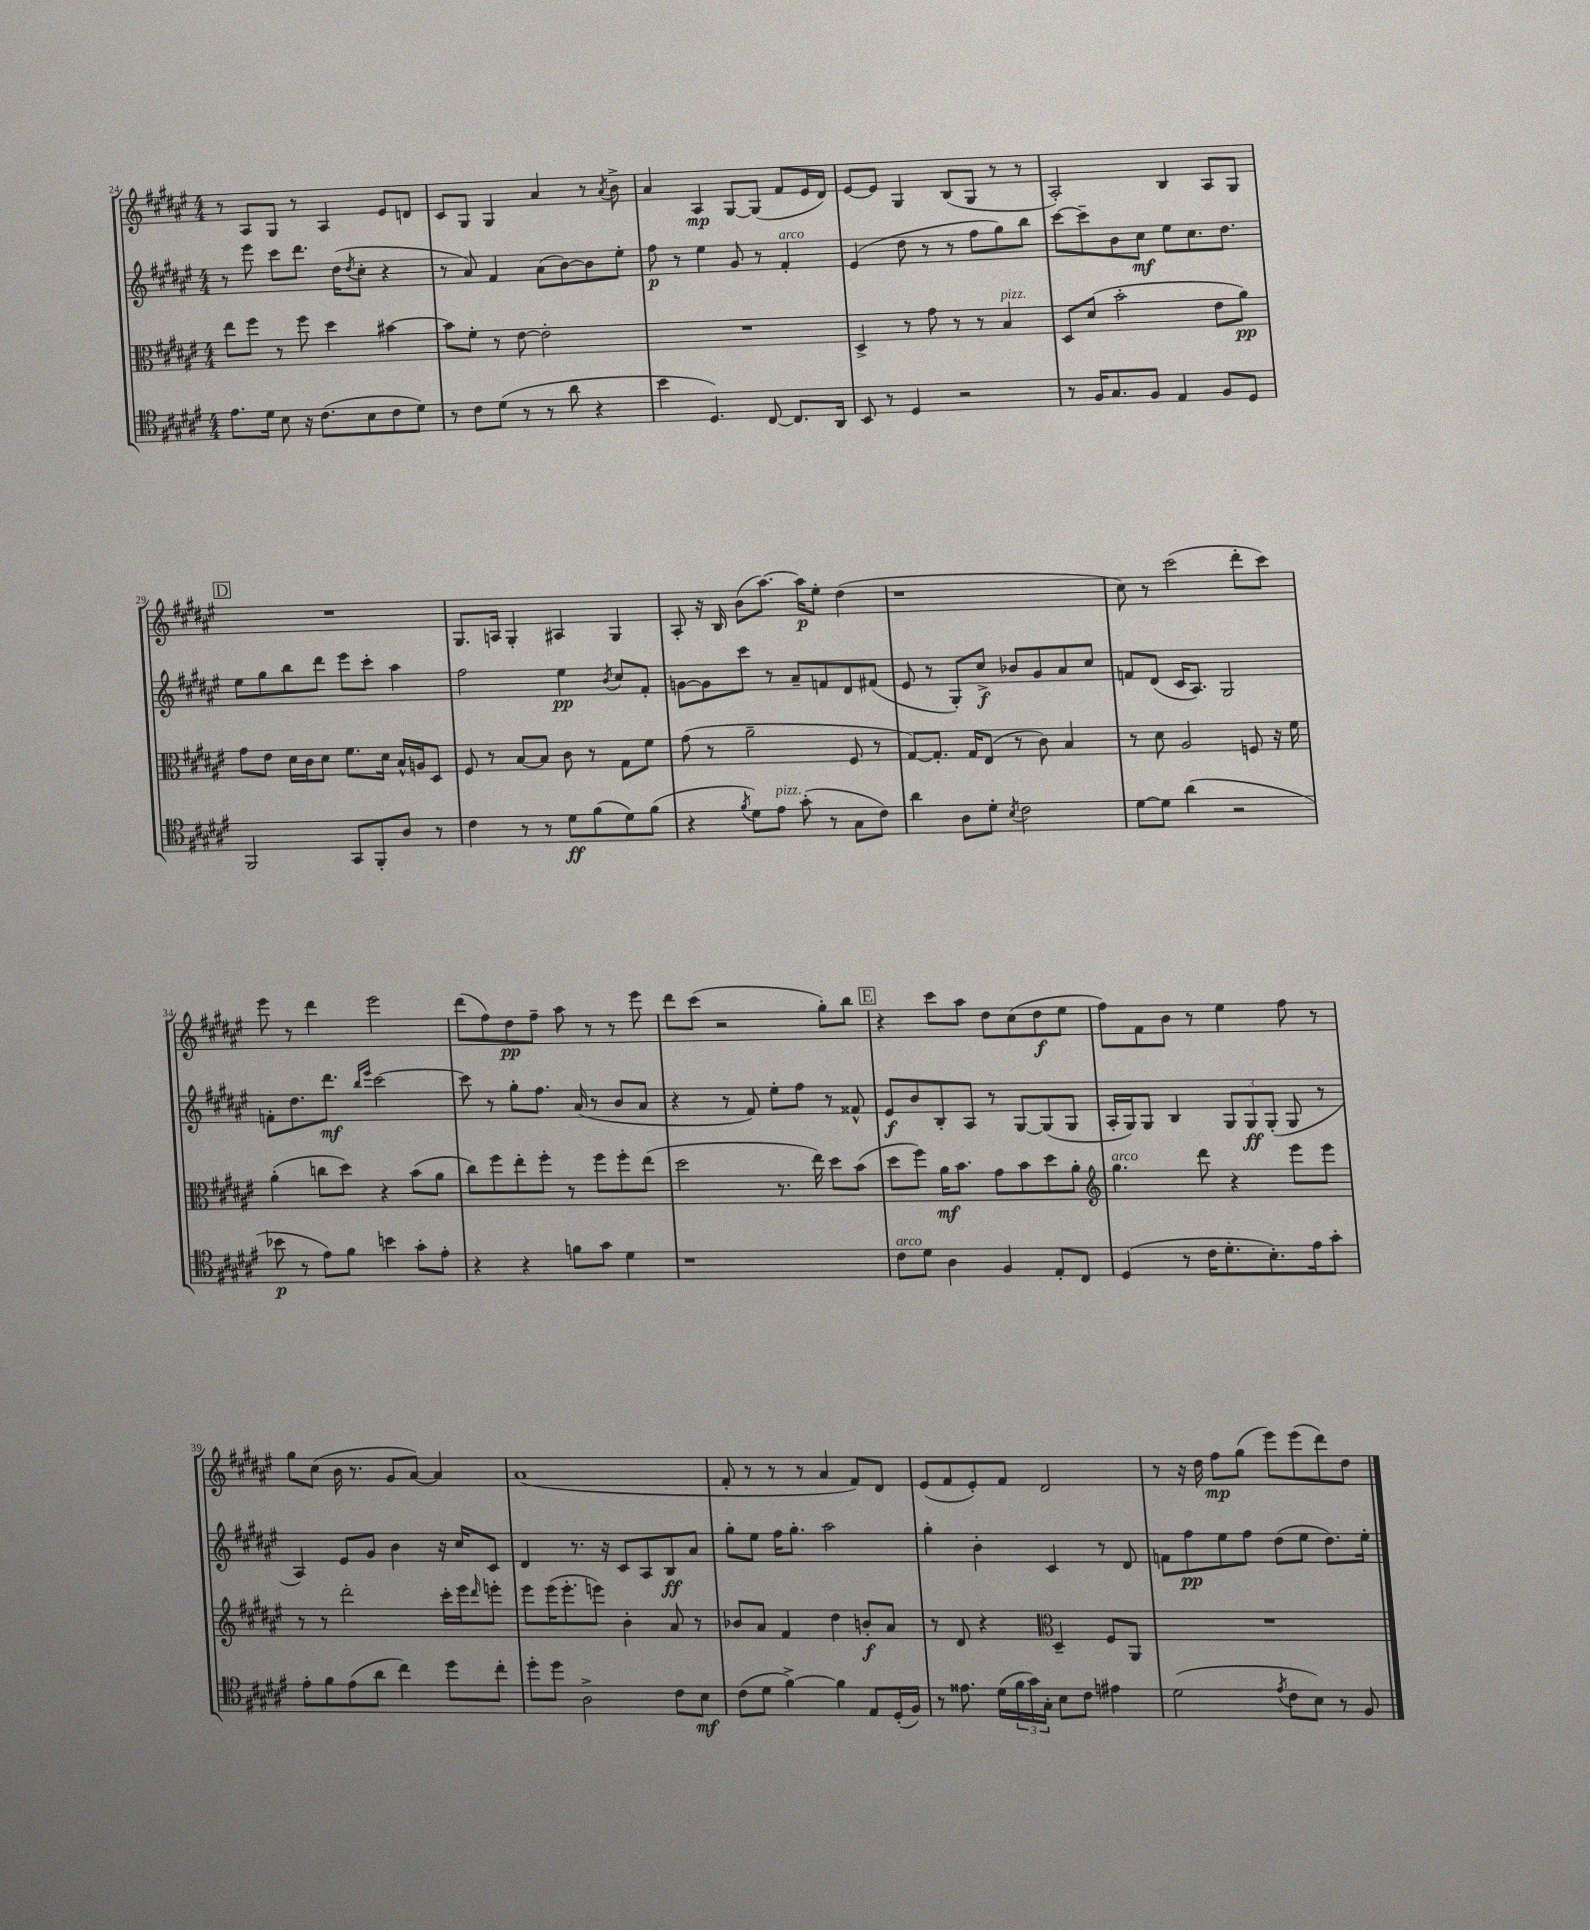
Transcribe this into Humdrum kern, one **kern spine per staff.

**kern	**dynam	**kern	**dynam	**kern	**dynam	**kern	**dynam
*part4	*part4	*part3	*part3	*part2	*part2	*part1	*part1
*staff4	*staff4	*staff3	*staff3	*staff2	*staff2	*staff1	*staff1
*clefC4	*	*clefC3	*	*clefG2	*	*clefG2	*
*k[f#c#g#d#a#e#]	*	*k[f#c#g#d#a#e#]	*	*k[f#c#g#d#a#e#]	*	*k[f#c#g#d#a#e#]	*
*M4/4	*	*M4/4	*	*M4/4	*	*M4/4	*
=24	=24	=24	=24	=24	=24	=24	=24
8.e#\L	.	8ee#\L	.	8r	.	8r	.
.	.	8ff#\J	.	8eee#\	.	8A#/L	.
16d#\Jk	.	.	.	.	.	.	.
8B\	.	8r	.	8ccc#\L	.	8G#/J	.
16r	.	8ff#\	.	8.ddd#\J	.	8r	.
(8.c#\L	.	.	.	.	.	.	.
.	.	4dd#\	.	.	.	4A#/	.
.	.	.	.	(16dd#\KL	.	.	.
.	.	.	.	8qdd#/	.	.	.
8B\	.	.	.	8cc#'\J	.	.	.
8c#\	.	[4b#X\	.	4r	.	8e#/L	.
8d#\J)	.	.	.	.	.	8dn/J	.
=25	=25	=25	=25	=25	=25	=25	=25
8r	.	8b#\L]	.	8r	.	8c#/L	.
8c#\L	.	8f#'\J	.	8a#/)	.	8G#/J	.
(8d#\J	.	8r	.	4f#/	.	4G#/	.
8r	.	[8e#\	.	.	.	.	.
8r	.	2e#'\]	.	(8a#\L	.	4a#/	.
8a#\	.	.	.	[8b\)	.	.	.
4r	.	.	.	8b\]	.	8r	.
.	.	.	.	.	.	8qa#/	.
.	.	.	.	8ee#'\J	.	8b^\	.
=26	=26	=26	=26	=26	=26	=26	=26
4b\	.	1r	.	8ff#\	p	4a#/	.
.	.	.	.	8r	.	.	.
4.D#/)	.	.	.	4ee#\	.	4A#/	mp
.	.	.	.	8g#/	.	[8G#/L	.
[8C#/	.	.	.	8r	.	(8G#/J]	.
!	!	!	!	!LO:TX:a:i:t=arco	!	!	!
8.C#/L]	.	.	.	4f#'/	.	8f#/L	.
.	.	.	.	.	.	16e#/L	.
16AA#/Jk	.	.	.	.	.	16d#/JJ)	.
=27	=27	=27	=27	=27	=27	=27	=27
8BB/	.	4D#^/	.	(4e#/	.	[8e#/L	.
8r	.	.	.	.	.	8e#/J]	.
4D#/	.	8r	.	8dd#\	.	4G#/	.
.	.	8g#\	.	8r	.	.	.
2r	.	8r	.	8r	.	(8B/L	.
.	.	8r	.	8ff#\L	.	8G#/J	.
!	!	!LO:TX:a:i:t=pizz.	!	!	!	!	!
.	.	4B/	.	8gg#\)	.	8r	.
.	.	.	.	8bb\J	.	8r	.
=28	=28	=28	=28	=28	=28	=28	=28
8r	.	8D#/L	.	[8ccc#\L	.	2A#'/)	.
16F#/KL	.	(8d#/J	.	8ccc#~\]	.	.	.
8.G#/	.	.	.	.	.	.	.
.	.	2b'\	.	8b\	.	.	.
8F#/J	.	.	.	8cc#\J	mf	.	.
4E#/	.	.	.	8ee#\L	.	4B/	.
.	.	.	.	8.cc#\	.	.	.
8F#/L	.	8e#\L	.	.	.	8A#/L	.
.	.	.	.	8.dd#\J	.	.	.
8D#/J	.	8a#\J)	pp	.	.	8G#/J	.
!!LO:LB:g=z
!!LO:REH:place=s1:t=D
=29	=29	=29	=29	=29	=29	=29	=29
2FF#/	.	8g#\L	.	8ee#\L	.	1r	.
.	.	8e#\J	.	8gg#\	.	.	.
.	.	16d#\LL	.	8bb\	.	.	.
.	.	16c#\J	.	.	.	.	.
.	.	8d#\J	.	8ddd#\J	.	.	.
8GG#/L	.	8.f#\L	.	8eee#\L	.	.	.
8FF#'/	.	.	.	8ccc#'\J	.	.	.
.	.	16d#\Jk	.	.	.	.	.
8A#/J	.	16B^^/LL	.	4aa#\	.	.	.
.	.	16An/J	.	.	.	.	.
8r	.	8D#/J	.	.	.	.	.
=30	=30	=30	=30	=30	=30	=30	=30
4c#\	.	8F#/	.	2ff#\	.	8.G#/L	.
.	.	8r	.	.	.	.	.
.	.	.	.	.	.	16An/Jk	.
8r	.	[8B/L	.	.	.	4G#'/	.
8r	.	8B/J]	.	.	.	.	.
8d#\L	ff	8c#\	.	4ee#\	pp	4A#X/	.
(8f#\	.	8r	.	.	.	.	.
.	.	.	.	8qb/	.	.	.
8d#\)	.	8G#\L	.	8cc#/L	.	4G#/	.
(8f#\J	.	8f#\J	.	8f#'/J	.	.	.
=31	=31	=31	=31	=31	=31	=31	=31
4r	.	(8g#\	.	[8gn\L	.	8A#'/	.
.	.	8r	.	8g\]	.	16r	.
.	.	.	.	.	.	16B/	.
8qf#/	.	.	.	.	.	.	.
8d#\L)	.	2a#~\	.	8ccc#\J	.	(8b\L	.
!LO:TX:a:i:t=pizz.	!	!	!	!	!	!	!
8e#\J	.	.	.	8r	.	[8.aa#\J)	.
(8g#'\	.	.	.	8a#~/L	.	.	.
.	.	.	.	.	.	16aa#\KL]	p
8r	.	.	.	8fn/	.	8ee#'\J	.
8G#\L	.	8F#/	.	8d#/	.	(4dd#\	.
8c#\J)	.	8r	.	(8f#X/J	.	.	.
=32	=32	=32	=32	=32	=32	=32	=32
4a#\	.	[8G#/L)	.	8e#/	.	1r	.
.	.	8.G#'/J]	.	8r	.	.	.
8A#\L	.	.	.	8G#'/L)	.	.	.
.	.	16G#/KL	.	.	.	.	.
8d#'\J	.	(8E#/J	.	8cc#^/J	f	.	.
8qB/	.	.	.	.	.	.	.
2c#\	.	8r	.	8b-X/L	.	.	.
.	.	8c#\)	.	8g#/	.	.	.
.	.	4B/	.	8a#/	.	.	.
.	.	.	.	8cc#/J	.	.	.
=33	=33	=33	=33	=33	=33	=33	=33
[8d#\L	.	8r	.	8fn/L	.	8cc#\)	.
8d#\J]	.	8d#\	.	(8d#/J	.	8r	.
(4a#\	.	2A#/	.	16c#/KL	.	(2ccc#\	.
.	.	.	.	8.A#/J)	.	.	.
2r	.	.	.	2G#/	.	.	.
.	.	8Fn/	.	.	.	8ddd#'\L	.
.	.	16r	.	.	.	8ccc#\J)	.
.	.	16f#\	.	.	.	.	.
!!LO:LB:g=z
=34	=34	=34	=34	=34	=34	=34	=34
8b-X\	p	(4a#'\	.	8fn'\L	.	8eee#\	.
8r	.	.	.	8.dd#\	.	8r	.
8e#\L)	.	8ccn\L	.	.	.	4ddd#\	.
.	.	.	.	8.ddd#\J	mf	.	.
8f#\J	.	8dd#\J)	.	.	.	.	.
.	.	.	.	16qqbb/LL	.	.	.
.	.	.	.	16qqeee#/JJ	.	.	.
4bn\	.	4r	.	[2ccc#\	.	2eee#\	.
8g#'\L	.	(8b\L	.	.	.	.	.
8e#'\J	.	8a#\J	.	.	.	.	.
=35	=35	=35	=35	=35	=35	=35	=35
4r	.	8cc#\L)	.	8ccc#\]	.	(8ddd#\L	.
.	.	8ff#\	.	8r	.	8ff#\)	.
4r	.	8ee#'\	.	8gg#'\L	.	8dd#\	pp
.	.	8ff#'\J	.	8.ff#\J	.	8ff#~\J	.
8fn\L	.	8r	.	.	.	8aa#\	.
.	.	.	.	(16a#/	.	.	.
8g#\J	.	8ff#\L	.	8r	.	8r	.
4d#\	.	8ff#'\	.	8b/L	.	8r	.
.	.	(8ee#\J	.	8a#/J	.	8eee#\	.
=36	=36	=36	=36	=36	=36	=36	=36
1r	.	2dd#\	.	4r	.	8ddd#\L	.
.	.	.	.	.	.	(8ccc#\J	.
.	.	.	.	8r	.	2r	.
.	.	.	.	8f#/)	.	.	.
.	.	8.r	.	8ee#'\L	.	.	.
.	.	.	.	8ff#\J	.	.	.
.	.	16ee#\)	.	.	.	.	.
.	.	8dd#\L	.	8r	.	8gg#'\L)	.
.	.	(8b\J	.	8f##X^^/	.	8bb\J	.
!!LO:REH:place=s1:t=E
=37	=37	=37	=37	=37	=37	=37	=37
!LO:TX:a:i:t=arco	!	!	!	!	!	!	!
8c#\L	.	8dd#\L	.	8e#/L	f	4r	.
8d#\J	.	8ff#\J)	.	8b/	.	.	.
4A#\	.	16a#\KL	mf	8B'/	.	8ccc#\L	.
.	.	8.b\J	.	.	.	.	.
.	.	.	.	8A#/J	.	8aa#\J	.
4F#/	.	8g#\L	.	8r	.	8dd#\L	.
.	.	8b\	.	[8G#/L	.	(8cc#\	.
8E#'/L	.	8dd#\	.	(8G#/]	.	8dd#\	f
8C#/J	.	8a#'\J	.	8G#/J	.	8ee#\J	.
=38	=38	=38	=38	=38	=38	=38	=38
*	*	*clefG2	*	*	*	*	*
!	!	!LO:TX:a:i:t=arco	!	!	!	!	!
(4D#/	.	4.gg#\	.	16A#'/LL	.	8ff#\L)	.
.	.	.	.	16G#/J)	.	.	.
.	.	.	.	8G#/J	.	8f#\	.
8r	.	.	.	4B/	.	8b\J	.
16c#\KL	.	8ddd#\	.	.	.	8r	.
8.d#'\	.	.	.	.	.	.	.
.	.	4r	.	12G#/L	.	4ee#\	.
.	.	.	.	12G#/	ff	.	.
8.B'\)	.	.	.	.	.	.	.
.	.	.	.	(12G#'/J	.	.	.
.	.	8eee#\L	.	8G#/	.	8ff#\	.
16e#\k	.	.	.	.	.	.	.
8g#'\J	.	8eee#\J	.	8r	.	8r	.
!!LO:LB:g=z
=39	=39	=39	=39	=39	=39	=39	=39
8e#'\L	.	8r	.	4A#/)	.	8gg#\L	.
8f#\	.	8r	.	.	.	(8cc#\J	.
(8e#\	.	2ddd#'\	.	8e#/L	.	16b\	.
.	.	.	.	.	.	8.r	.
8a#\J	.	.	.	8g#/J	.	.	.
4cc#\)	.	.	.	4b\	.	8g#/L	.
.	.	.	.	.	.	[8a#/J)	.
8dd#\L	.	16ccc#'\LL	.	16r	.	4a#/]	.
.	.	16eee#\J	.	16cc#/KL	.	.	.
.	.	16qqddd#/	.	.	.	.	.
8cc#'\J	.	8eeen'\J	.	8c#/J	.	.	.
=40	=40	=40	=40	=40	=40	=40	=40
8dd#'\L	.	8eee#\L	.	4d#/	.	(1a#	.
8dd#\J	.	(16eee#\K	.	.	.	.	.
.	.	8.eee#'\	.	.	.	.	.
2A#^\	.	.	.	8.r	.	.	.
.	.	8eeen\J)	.	.	.	.	.
.	.	.	.	16r	.	.	.
.	.	4b'\	.	8c#/L	.	.	.
.	.	.	.	8A#/	.	.	.
8c#\L	.	8a#/	.	8B/	ff	.	.
8B\J	mf	8r	.	8a#/J	.	.	.
=41	=41	=41	=41	=41	=41	=41	=41
(8c#\L	.	8b-X/L	.	8gg#'\L	.	8f#'/	.
8d#\J	.	8a#/J	.	8ee#\J	.	8r	.
[4f#^\)	.	4f#/	.	16ff#\KL	.	8r	.
.	.	.	.	8.gg#'\J	.	.	.
.	.	.	.	.	.	8r	.
4f#\]	.	4dd#\	.	2aa#\	.	4a#/	.
8E#/L	.	8bn'/L	f	.	.	8f#/L)	.
(16D#'/L	.	8a#/J	.	.	.	8d#/J	.
16F#/JJ)	.	.	.	.	.	.	.
=42	=42	=42	=42	=42	=42	=42	=42
8r	.	8r	.	4gg#'\	.	(8e#/L	.
8.e##X\	.	8d#/	.	.	.	8f#/	.
.	.	4r	.	4b'\	.	8e#'/)	.
(16d#\LL	.	.	.	.	.	.	.
24f#\	.	.	.	.	.	8f#/J	.
24g#\)	.	.	.	.	.	.	.
24G#'\JJ	.	.	.	.	.	.	.
*	*	*clefC3	*	*	*	*	*
8B\L	.	4D#~/	.	4c#/	.	2d#/	.
8c#\J	.	.	.	.	.	.	.
4e#X\	.	8F#/L	.	8r	.	.	.
.	.	8AA#/J	.	8d#/	.	.	.
=43	=43	=43	=43	=43	=43	=43	=43
(2d#\	.	1r	.	8fn\L	.	8r	.
.	.	.	.	8ff#\	pp	16r	.
.	.	.	.	.	.	16dd#\	.
.	.	.	.	8ee#\	.	8ff#\L	mp
.	.	.	.	8ff#\J	.	(8gg#\J	.
8qe#/	.	.	.	.	.	.	.
8c#\L	.	.	.	(8dd#\L	.	8eee#\L)	.
8B\J)	.	.	.	8ee#\J	.	(8eee#\	.
8r	.	.	.	8.dd#\L)	.	8ddd#\)	.
8F#/	.	.	.	.	.	8dd#\J	.
.	.	.	.	16ee#'\Jk	.	.	.
==	==	==	==	==	==	==	==
*-	*-	*-	*-	*-	*-	*-	*-
